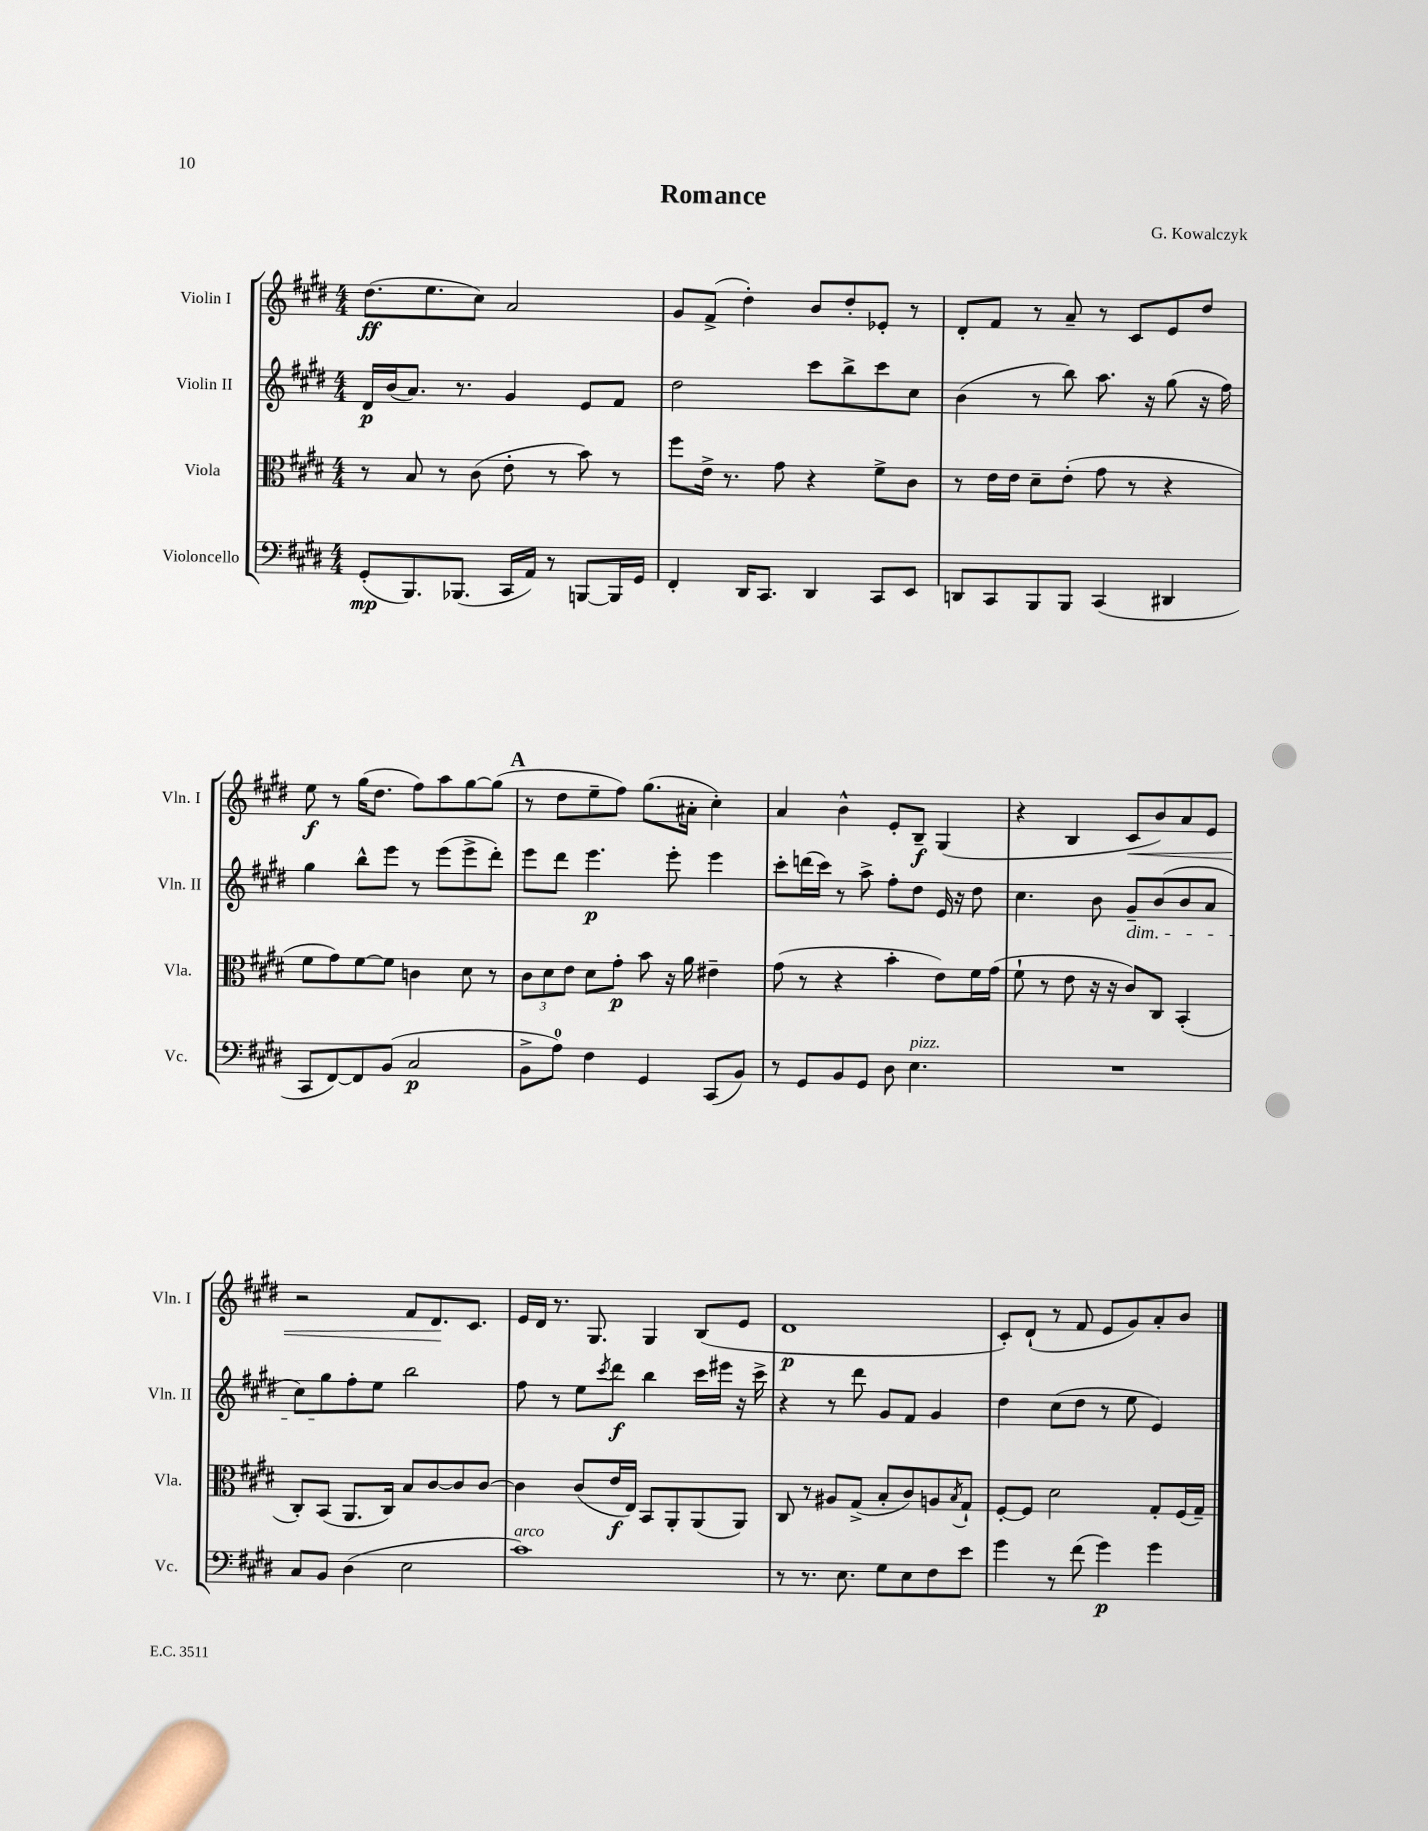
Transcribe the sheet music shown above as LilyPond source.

\header { title = "Romance" composer = "G. Kowalczyk" }
<<
\new StaffGroup <<
\new Staff = "s0" \with { instrumentName = "Violin I" shortInstrumentName = "Vln. I" } {
    \clef treble \key e \major \numericTimeSignature \time 4/4
    dis''8.\ff( e''8. cis''8) a'2 |
    gis'8 fis'8->( dis''4-.) b'8 dis''8-. ees'8-. r8 |
    dis'8-. fis'8 r8 a'8-- r8 cis'8 e'8 dis''8 |
    e''8\f r8 gis''16( dis''8. fis''8) a''8 gis''8~ gis''8( |
    \mark \markup { \bold "A" } r8 dis''8 e''8-- fis''8) gis''8.( ais'16-. cis''4-.) |
    a'4 b'4-^ e'8-. b8--\f gis4( |
    r4 b4 cis'8\< b'8) a'8 e'8 |
    r2 fis'8 dis'8.\! cis'8. |
    e'16 dis'16 r8. gis8. gis4 b8( e'8 |
    dis'1\p |
    cis'8-.) dis'8-!( r8 fis'8 e'8 gis'8) a'8-. b'8 \bar "|." |
}
\new Staff = "s1" \with { instrumentName = "Violin II" shortInstrumentName = "Vln. II" } {
    \clef treble \key e \major \numericTimeSignature \time 4/4
    dis'16\p b'16( a'8.) r8. gis'4 e'8 fis'8 |
    dis''2 cis'''8 b''8-> cis'''8 cis''8 |
    b'4( r8 b''8) a''8. r16 gis''8( r16 fis''16) |
    gis''4 b''8-^ e'''8 r8 e'''8( e'''8-> dis'''8-.) |
    \mark \markup { \bold "A" } e'''8 dis'''8 e'''4.\p e'''8-. e'''4 |
    cis'''8-. d'''16( cis'''16) r8 a''8-> fis''8-. dis''8 e'16 r16 dis''8 |
    cis''4. b'8 gis'8--\dim b'8( b'8 a'8 |
    cis''8) gis''8\! fis''8-. e''8 b''2 |
    fis''8 r8 e''8 \acciaccatura { cis'''8 } dis'''8\f b''4 cis'''16 eis'''16 r16 cis'''16-> |
    r4 r8 dis'''8 gis'8 fis'8 gis'4 |
    dis''4 cis''8( dis''8 r8 e''8 e'4) \bar "|." |
}
\new Staff = "s2" \with { instrumentName = "Viola" shortInstrumentName = "Vla." } {
    \clef alto \key e \major \numericTimeSignature \time 4/4
    r8 b8 r8 cis'8( e'8-. r8 b'8) r8 |
    fis''8 e'16-> r8. gis'8 r4 fis'8-> cis'8 |
    r8 e'16 e'16 dis'8-- e'8-.( gis'8 r8 r4 |
    fis'8 gis'8) fis'8~ fis'8 c'4 dis'8 r8 |
    \mark \markup { \bold "A" } \tuplet 3/2 { cis'8 dis'8 e'8 } dis'8 gis'8-.\p b'8 r16 a'16 eis'4-- |
    gis'8( r8 r4 b'4-. e'8) fis'16 gis'16( |
    fis'8-! r8 e'8 r16 r16 cis'8) cis8 b,4-.( |
    cis8-.) b,8( a,8. cis16) b8 cis'8~ cis'8 cis'8~ |
    cis'4 cis'8( e'16\f e16) b,8 a,8-. a,8( a,8) |
    cis8 r8 ais8 gis8->( b8-. cis'8) a8 \acciaccatura { b8 } gis8-! |
    fis8~-. fis8 dis'2 gis8-. fis16( gis16--) \bar "|." |
}
\new Staff = "s3" \with { instrumentName = "Violoncello" shortInstrumentName = "Vc." } {
    \clef bass \key e \major \numericTimeSignature \time 4/4
    gis,8-.\mp( b,,8.) bes,,8.( cis,16 a,16) r8 b,,8~ b,,16 gis,16 |
    fis,4-. dis,16 cis,8. dis,4 cis,8 e,8 |
    d,8 cis,8 b,,8 b,,8 cis,4( dis,4 |
    cis,8 fis,8~) fis,8 b,8( cis2\p |
    \mark \markup { \bold "A" } b,8-> a8-0) fis4 gis,4 cis,8( b,8) |
    r8 gis,8 b,8 gis,8 dis8 e4.^\markup { \italic "pizz." } |
    R1 |
    cis8 b,8 dis4( e2 |
    cis'1^\markup { \italic "arco" }) |
    r8 r8. e8. gis8 e8 fis8 e'8 |
    gis'4 r8 fis'8( gis'4\p) gis'4 \bar "|." |
}
>>
>>
\layout { \context { \Score \remove "Bar_number_engraver" } }
